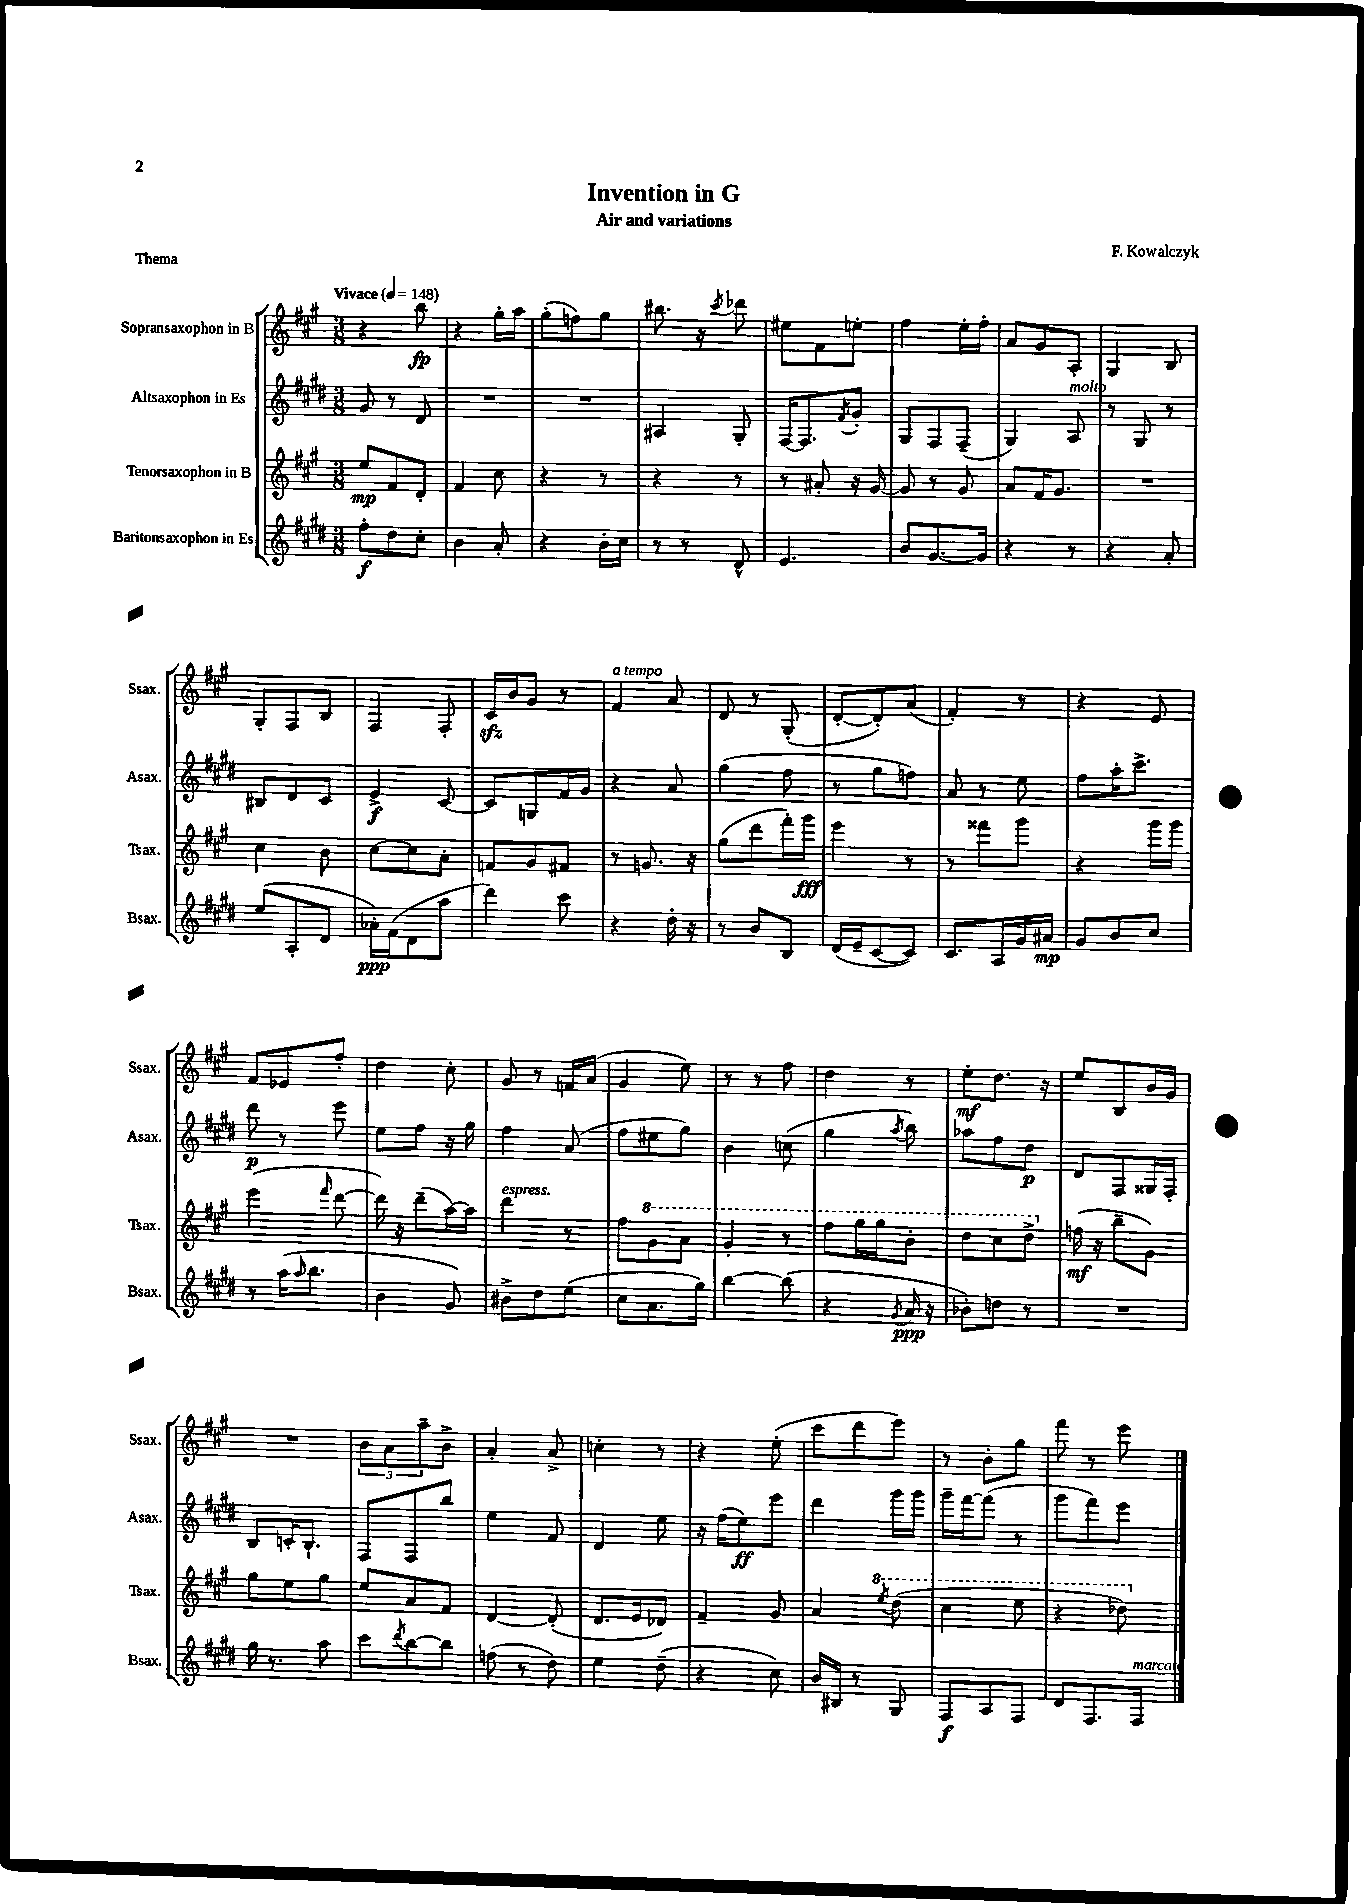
\header { title = "Invention in G" composer = "F. Kowalczyk" subtitle = "Air and variations" piece = "Thema" }
<<
\new StaffGroup <<
\new Staff = "s0" \with { instrumentName = "Sopransaxophon in B" shortInstrumentName = "Ssax." } {
    \clef treble \key a \major \numericTimeSignature \time 3/8 \tempo "Vivace" 4 = 148
    r4 b''8\fp |
    r4 gis''16-. a''16 |
    gis''8-.( f''8) gis''8 |
    bis''8. r16 \acciaccatura { cis'''8 } des'''8 |
    eis''8 fis'8 e''8-. |
    fis''4 e''16-. fis''16-. |
    a'8 gis'8 a8-. |
    gis4 b8 |
    gis8-. fis8 b8 |
    fis4 fis8-. |
    cis'16\sfz b'16 gis'8 r8 |
    fis'4^\markup { \italic "a tempo" } a'8 |
    d'8 r8 gis8-.( |
    d'8~-. d'8-.) a'8( |
    fis'4-.) r8 |
    r4 e'8 |
    fis'8 ees'8 fis''8-. |
    d''4 cis''8-. |
    gis'8 r8 f'16 a'16( |
    gis'4 e''8) |
    r8 r8 fis''8 |
    d''4 r8 |
    e''8-.\mf d''8. r16 |
    e''8 b8 b'16 gis'16 |
    R4. |
    \tuplet 3/2 { b'8 a'8 a''8-- } b'8-> |
    a'4-. a'8-> |
    c''4-. r8 |
    r4 e''8-.( |
    cis'''8 d'''8 e'''8) |
    r8 b'8-. gis''8 |
    fis'''8 r8 e'''8 \bar "|." |
}
\new Staff = "s1" \with { instrumentName = "Altsaxophon in Es" shortInstrumentName = "Asax." } {
    \clef treble \key e \major \numericTimeSignature \time 3/8
    gis'8 r8 dis'8 |
    R4. |
    R4. |
    ais4 gis8-. |
    fis16~ fis8. \acciaccatura { fis'8 } gis'8-. |
    gis8 fis8 fis8--( |
    gis4) a8^\markup { \italic "molto" } |
    r8 gis8 r8 |
    bis8 dis'8 cis'8 |
    e'4->\f cis'8~ |
    cis'8 g8 fis'16 gis'16 |
    r4 a'8 |
    gis''4( fis''8 |
    r8 gis''8 f''8) |
    a'8 r8 e''8 |
    fis''8 a''16-. cis'''8.-> |
    dis'''8\p r8 e'''8 |
    e''8 fis''8 r16 gis''16 |
    fis''4 a'8( |
    fis''8 eis''8 gis''8) |
    b'4 c''8( |
    gis''4 \acciaccatura { a''8 } b''8) |
    aes''8 fis''8 dis''8\p |
    dis'8 fis8 gisis16 fis16-. |
    b8 c'16-. b8.-! |
    fis8 fis8 b''8 |
    e''4 fis'8 |
    dis'4 e''8 |
    r16 fis''16( e''8\ff) e'''8 |
    dis'''4 gis'''16 gis'''16 |
    gis'''16-- fis'''16~ fis'''8( r8 |
    gis'''8 fis'''8) e'''8 \bar "|." |
}
\new Staff = "s2" \with { instrumentName = "Tenorsaxophon in B" shortInstrumentName = "Tsax." } {
    \clef treble \key a \major \numericTimeSignature \time 3/8
    e''8\mp fis'8 d'8-. |
    fis'4 cis''8 |
    r4 r8 |
    r4 r8 |
    r8 ais'8-. r16 gis'16~ |
    gis'8 r8 gis'8 |
    a'8 fis'16 gis'8. |
    R4. |
    cis''4 b'8 |
    cis''8~ cis''8 a'8-. |
    f'8 gis'8 fis'8 |
    r8 g'8. r16 |
    gis''8( d'''8 fis'''16-.) gis'''16\fff |
    e'''4 r8 |
    r8 fisis'''8 gis'''8 |
    r4 gis'''16 gis'''16 |
    e'''4( \grace { fis'''16 } d'''8~ |
    d'''16) r16 d'''8--( a''16~) a''16 |
    d'''4^\markup { \italic "espress." } r8 |
    fis''8 \ottava #1 gis''8 a''8 |
    gis''4-. r8 |
    fis'''8 gis'''16 gis'''16 b''8-. |
    d'''8 cis'''8 d'''8-> \ottava #0 |
    f''16\mf( r16 b''8-- gis'8) |
    gis''8 e''8 gis''8 |
    e''8 a'8 fis'8 |
    d'4~ d'8-.( |
    d'8. e'16 des'8) |
    fis'4-- gis'8 |
    a'4 \ottava #1 \acciaccatura { e'''8 } d'''8( |
    cis'''4 e'''8 |
    r4 des'''8) \ottava #0 \bar "|." |
}
\new Staff = "s3" \with { instrumentName = "Baritonsaxophon in Es" shortInstrumentName = "Bsax." } {
    \clef treble \key e \major \numericTimeSignature \time 3/8
    fis''8-.\f dis''8 cis''8-. |
    b'4 a'8-. |
    r4 b'16-. cis''16 |
    r8 r8 dis'8-^ |
    e'4. |
    b'8 gis'8.~ gis'16 |
    r4 r8 |
    r4 a'8-. |
    e''8( a8-. dis'8 |
    aes'16-.\ppp) fis'16( dis'8 a''8 |
    dis'''4) cis'''8 |
    r4 dis''16-. r16 |
    r8 b'8 b8 |
    dis'16( e'16-- cis'8~ cis'8) |
    cis'8. a16 gis'16 ais'16\mp |
    gis'8 b'8 cis''8 |
    r8 a''16( \grace { a''16 } b''8. |
    b'4 gis'8) |
    bis'8-> dis''8 e''8( |
    cis''8 a'8. gis''16) |
    b''4~ b''8( |
    r4 \acciaccatura { gis'8 } a'16\ppp r16 |
    bes'8-.) d''8 r8 |
    R4. |
    gis''16 r8. a''8 |
    cis'''8 \acciaccatura { dis'''8 } b''8~ b''8 |
    f''8( r8 dis''8) |
    e''4 dis''8--( |
    r4 cis''8) |
    b'16 bis16 r8 gis8 |
    fis8\f a8 fis8 |
    dis'8 fis8. fis16^\markup { \italic "marcato" } \bar "|." |
}
>>
>>
\layout { \context { \Score \remove "Bar_number_engraver" } }
